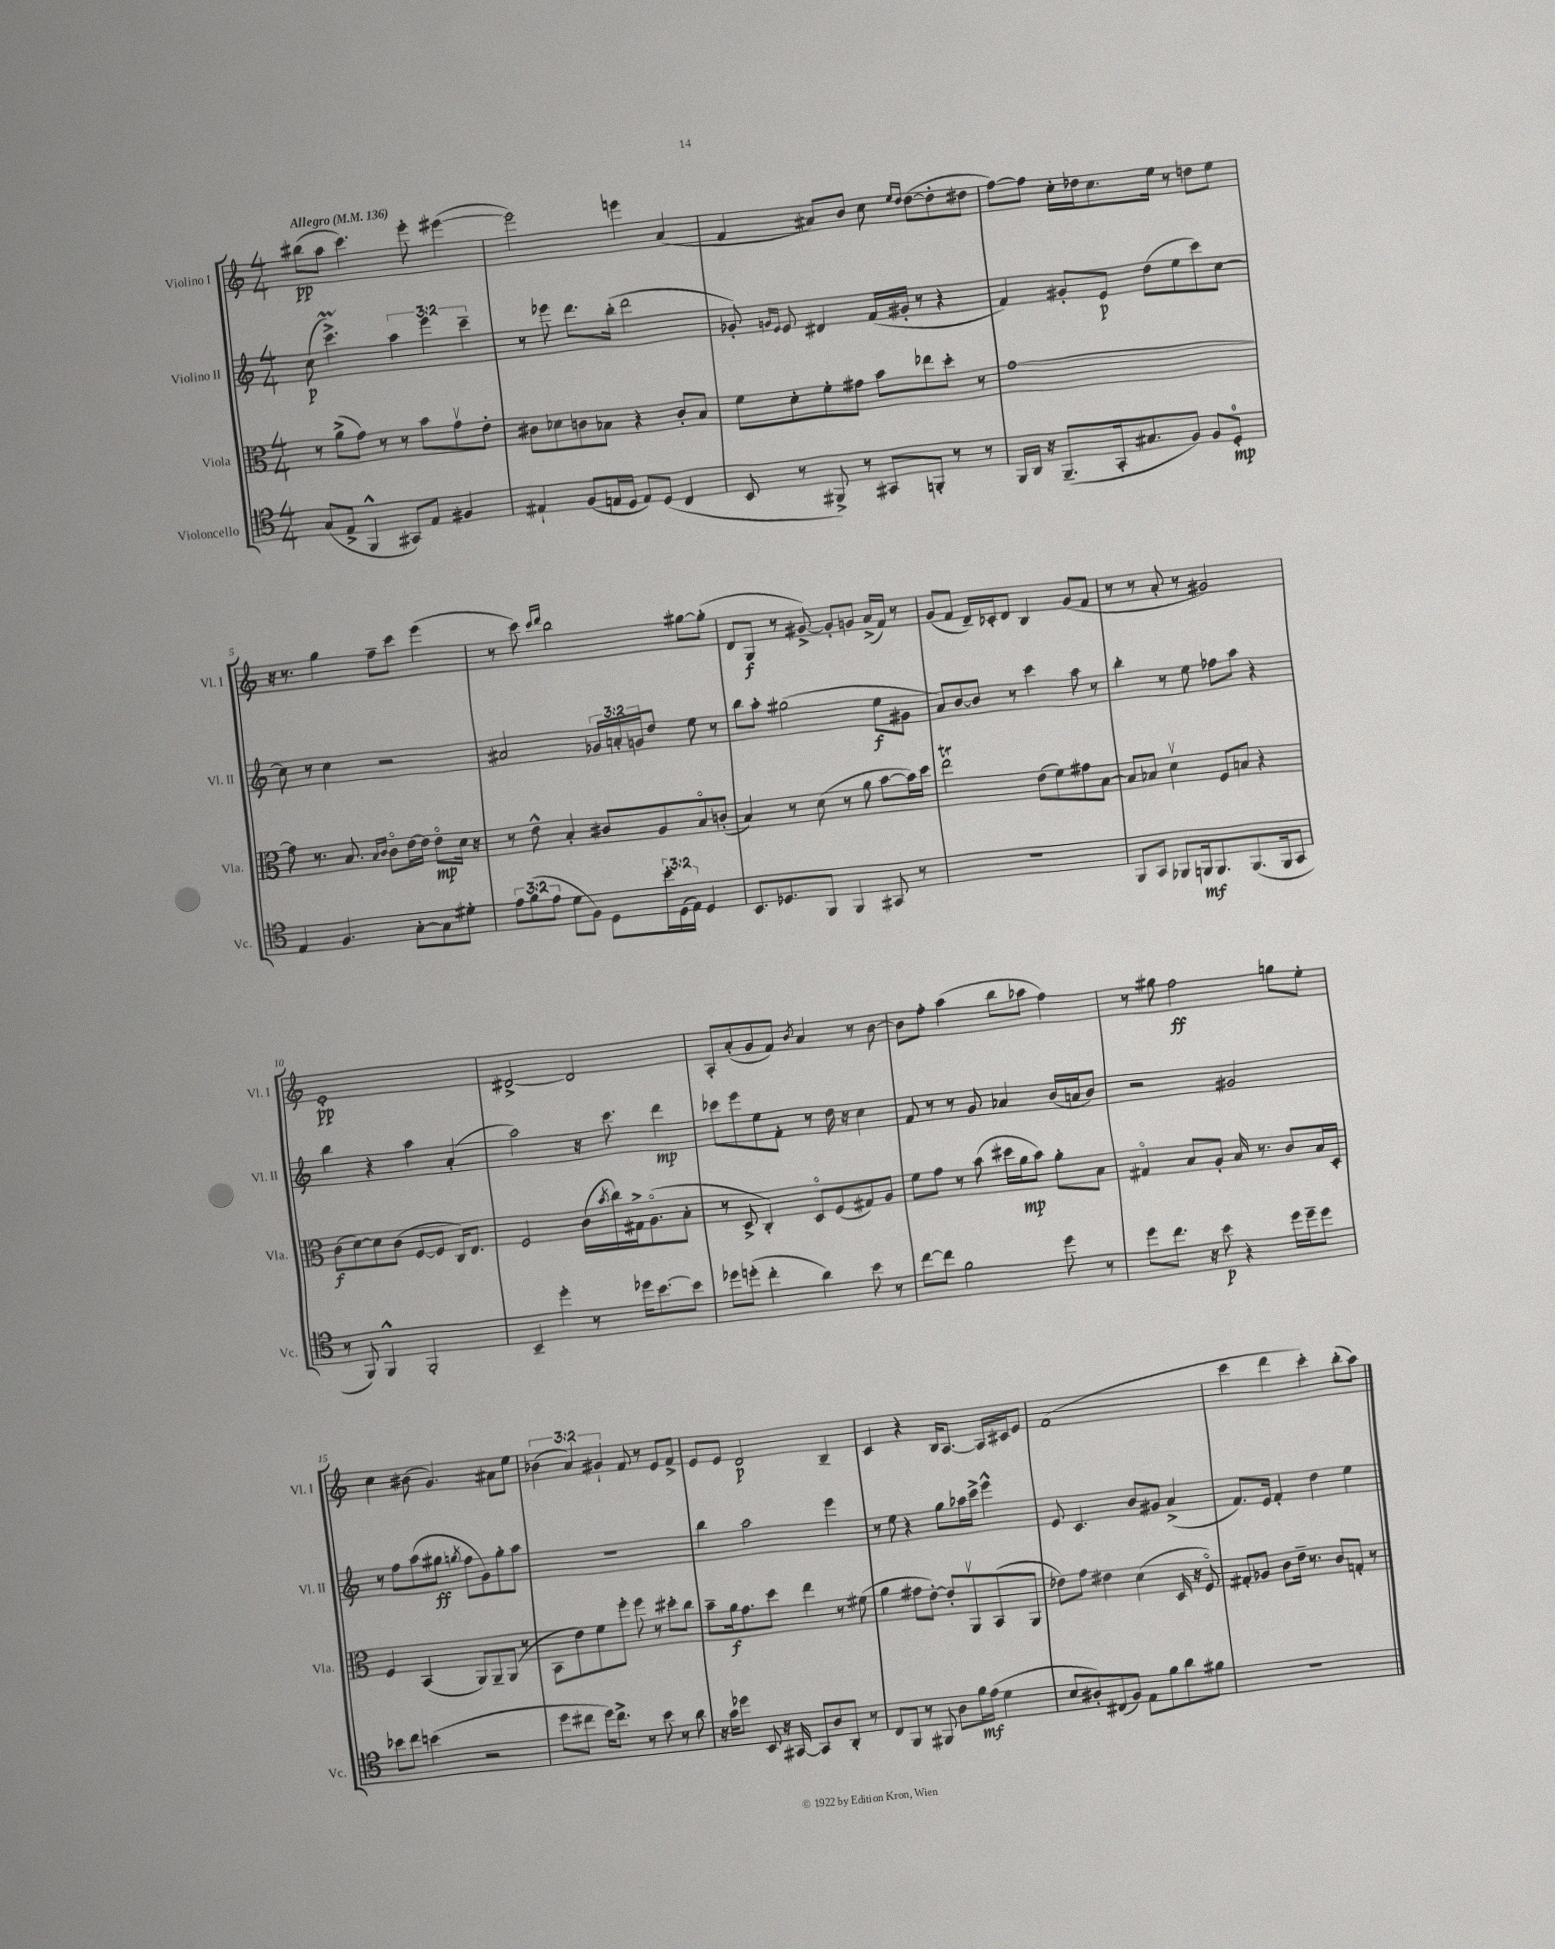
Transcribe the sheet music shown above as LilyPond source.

<<
\new StaffGroup <<
\new Staff = "s0" \with { instrumentName = "Violino I" shortInstrumentName = "Vl. I" } {
    \clef treble \key c \major \numericTimeSignature \time 4/4 \override Staff.TupletNumber.text = #tuplet-number::calc-fraction-text \tempo "Allegro" 4 = 136
    bis''8\pp( a''8 c'''4.) e'''8-. eis'''4~( |
    eis'''2) e'''4 a'4( |
    f'4 ais'8) b'8 c''8 \grace { e''16 d''16 } d''8~( d''8-. dis''8 |
    f''8~) f''8 c''16-. des''16 c''8. e''16 r8 d''8 e''8 |
    r16 r8. g''4 f''8-- c'''8 e'''4( |
    r8 c'''8) \grace { c'''16 d'''16 } b''2 gis''8~ gis''8-.( |
    d'8 g8\f r8 gis'8~->) gis'8-. g'8 a'16->( f'16) r8 |
    g'8( f'8 d'16--) ces'16-. d'8 b4 g'8( f'8 |
    r8 r8 a'8-. r8 gis'2) |
    e'1-.\pp |
    dis'2~-> dis'2 |
    a8-. a'8-.( g'8 f'8) \acciaccatura { b'8 } a'4 r8 b'8~ |
    b'8 f''8-. a''4( b''8 aes''8 f''4) |
    r8 gis''8 f''2\ff g''8 e''8-. |
    c''4 bis'8( g'4.) ais'8 e''8 |
    \tuplet 3/2 { bes'4( a'4) gis'4-! } f'8 r8 e'8 f'8-> |
    e'8 e'8 d'2\p b4-- |
    c'4 r4 b16 a8.~ a16 cis'16 e'8 |
    f'1( |
    c'''4 d'''4 c'''4-.) b''8-.( a''8) \bar "|." |
}
\new Staff = "s1" \with { instrumentName = "Violino II" shortInstrumentName = "Vl. II" } {
    \clef treble \key c \major \numericTimeSignature \time 4/4 \override Staff.TupletNumber.text = #tuplet-number::calc-fraction-text
    c''8\p( c'''4.->\prall) \tuplet 3/2 { a''4 e'''4 c'''4-- } |
    r8 ees'''8 d'''8. b''16-.( d'''2 |
    ges'8-.) \grace { g'16 e'16 } e'8 dis'4 f'16( gis'16-. r8 r4 |
    f'4) gis'8-. e'8\p d''8( e''8 c'''8) c''8~ |
    c''8 r8 c''4 r2 |
    ais'2 \tuplet 3/2 { ges'16 a'16-. g'16 } d''8 e''8 r8 |
    b''8 a''8-. gis''2( e''8\f gis'8 |
    a'8) b'8~ b'8 r8 c'''4 a''8 r8 |
    b''4-. r8 e''8 fes''8 a''8 r4 |
    b''4 r4 a''4 a'4-.( |
    a''2) r16 c'''8. d'''4\mp |
    ces'''8 e'''8 e''8 f'8-. r8 d''16 r16 c''4 |
    f'8 r8 r8 g'8 aes'4 b'16( a'16 b'8) |
    r2 gis'2 |
    r8 f''8 a''8( gis''8\ff \acciaccatura { g''8 } f''8 g'8) g''8-. a''8 |
    R1 |
    b''4 a''2 e'''4 |
    r8 e''8 r4 g''8 aes''16 c'''16-> e'''4-^ |
    e'8 c'4. b'8 gis'8 a'4->( |
    f'8.) e'16 f'4-. d''4 e''4 \bar "|." |
}
\new Staff = "s2" \with { instrumentName = "Viola" shortInstrumentName = "Vla." } {
    \clef alto \key c \major \numericTimeSignature \time 4/4
    r8 a'8->( g'8) r8 r8 b'8 g'8\upbow e'8-. |
    cis'8 des'8 c'8 bes8 r4 c'8-. bes8 |
    f'8 d'8-. f'8-. gis'8 b'8 ees''8 d''8-. r8 |
    g'1~ |
    g'8 r8. b8. \grace { b16 c'16 } c'8\flageolet e'16~ e'16 e'8\flageolet\mp d'16 r16 |
    r8 e'8-^ b4-. cis'8 a8 b8\flageolet c'8-.( |
    b4) r8 d'8( r8 a'8 b'8~ b'16) d''16 |
    e''2\trill e'8( f'8) gis'8 b8~ |
    b8 bes8 d'4\upbow f8 b8 r4 |
    c'8\f( d'8~) d'8 c'8( f8~ f8 c16) e8. |
    f2 c'16( \acciaccatura { b'8 } c''16) gis16-> a8.\flageolet( b8-. |
    r8 d8-> c4-.) d8\flageolet f8( gis8) a8 |
    f'8 g'8 r8 b'8( dis''16 a'16\mp b'8) a'8-. b8 |
    gis4\flageolet b8 a8-. b16 r8. c'8 b16 d16-. |
    f4 b,4( a,8) a,8-- a,8( r8 |
    b,8 e'8) f'8 f''8-. f''8 r8 dis''8-. c''8 |
    b'8-- a'16\f g'8. d''8 e''4 r8 fis'8( |
    a'4 gis'8 e'8~-.) e'8-. a,8\upbow b,8( a,8 |
    ees'8) g'8 eis'4 d'4( d16 r16 f8\flageolet) |
    gis8-. aes8 c'8 e'16-- r8. c'8 g8-. r8 \bar "|." |
}
\new Staff = "s3" \with { instrumentName = "Violoncello" shortInstrumentName = "Vc." } {
    \clef tenor \key c \major \numericTimeSignature \time 4/4 \override Staff.TupletNumber.text = #tuplet-number::calc-fraction-text
    g8( e8-> f,4-^ gis,8) e8 fis4 |
    eis4-! f8( e16 d16 e8) d8( c4 |
    b,8 r8 fis,8->) r8 gis,8 f,8-. r8 r8 |
    f,16 a,16 r16 f,8.--( g,16-. gis8. f8) f8 d8-0-.\mp |
    e4 f4. g8~-. g8 dis'8-. |
    \tuplet 3/2 { e'8 f'8( e'8 } d'8 f8) d8 \tuplet 3/2 { b'16-. d16( e16) } d4 |
    b,8. des8. f,8 f,4 gis,8 r8 |
    R1 |
    f,8 g,8 fes,8 f,16\mf f,8. f,8.( f,16 g,8 |
    r8 f,8) f,4-^ f,2-. |
    b,4-- d''4-. r8 des''16 b'8.~ b'8 |
    des''8 d''8-.( c''4-. a'4) b'8 r8 |
    c''8~ c''8 f'2 d''8 r8 |
    d''8 c''8. r16 b'8\p r4 d''16 d''16-- d''8 |
    bes'8 c''8 b'4( r2 |
    d''8 cis''8 d''16) cis''8.-> r8 b'8 r8 a'8 |
    r16 g'16 des''8 b,8 r16 gis,16~ gis,8 a8 a,8-. r8 |
    c8 f,8 r8 fis,8 a8 f'16\mf e'16( d'4 |
    b8 ais8-.) cis8( f8) e8 f'8 a'8 fis'8 |
    R1 \bar "|." |
}
>>
>>
